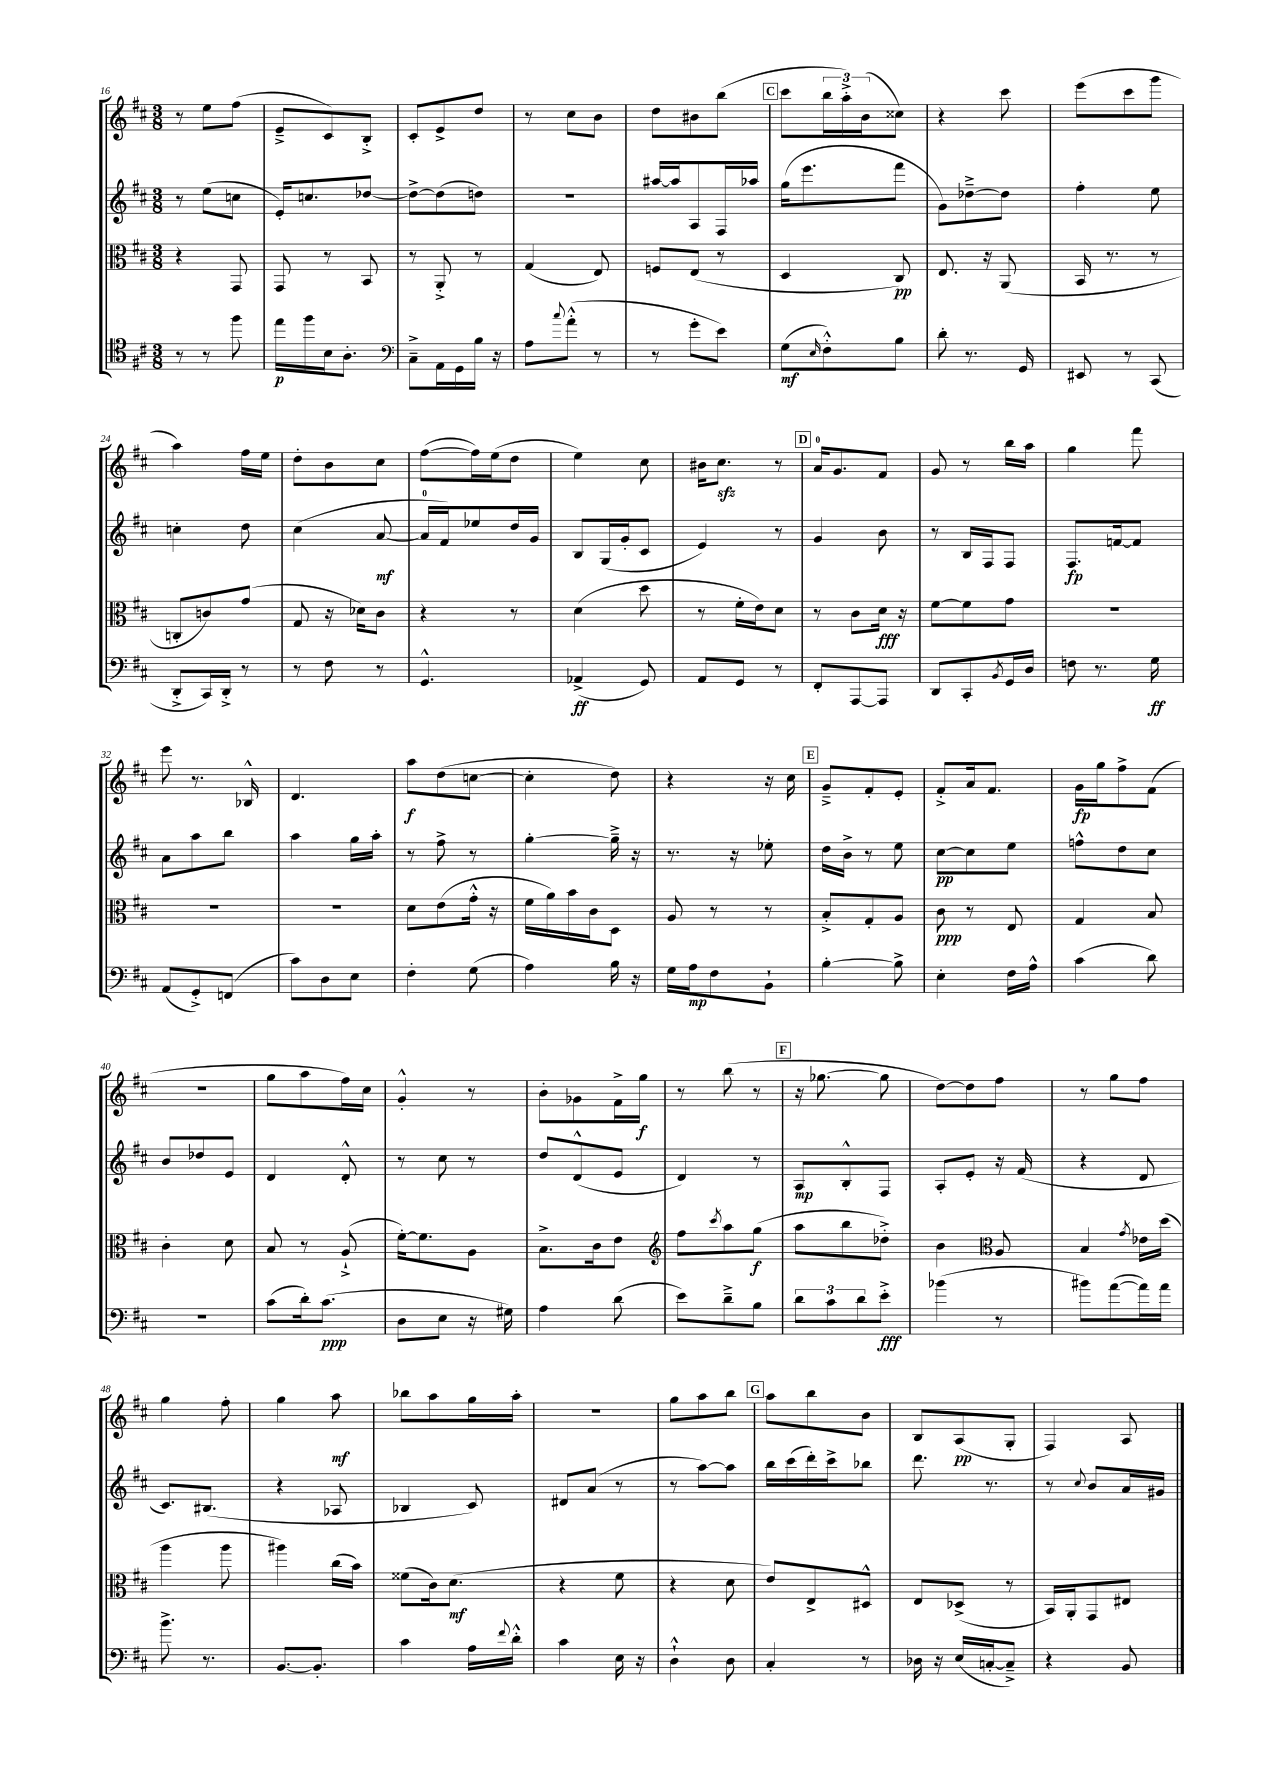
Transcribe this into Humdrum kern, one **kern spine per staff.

**kern	**kern	**kern	**kern
*staff4	*staff3	*staff2	*staff1
*clefC4	*clefC3	*clefG2	*clefG2
*k[f#c#]	*k[f#c#]	*k[f#c#]	*k[f#c#]
*M3/8	*M3/8	*M3/8	*M3/8
8r	4r	8r	8r
8r	.	(8ee	8ee
8ff#	8GG	8cc	(8ff#
=	=	=	=
16ee	8GG	16e')	8e~^
16ff#	.	8.cc	.
16B	8r	.	8c#)
8.A'	.	.	.
.	8BB	[8dd-	8B'^
=	=	=	=
*clefF4	*	*	*
8C#~^	8r	8dd-^_	8c#'
16AA	8AA'^	(8dd-]	8e^
16GG	.	.	.
16B	8r	8dd)	8dd
16r	.	.	.
=	=	=	=
8A	(4G	4.r	8r
8qqcc#	.	.	.
(8a'^^	.	.	8cc#
8r	8E)	.	8b
=	=	=	=
8r	8F	[16aa#	8dd
.	.	16aa#]	.
8g'	(8E	8A	8b#
8e)	8r	16F#	(8bb
.	.	16aa-	.
=	=	=	=
(8G	4D	(16gg	8ccc#
.	.	8.eee	.
16qqE	.	.	.
8F#'^^)	.	.	24bb
.	.	.	24aa'^)
.	.	.	(24b
8B	8C#)	8fff#	8cc##)
=	=	=	=
8d'	8.E	8g)	4r
8.r	.	[8dd-~^	.
.	16r	.	.
.	(8AA	8dd-]	8ccc#
16GG	.	.	.
=	=	=	=
8EE#	16BB	4ff#'	(8eee
.	8.r	.	.
8r	.	.	8ccc#
(8CC#	8r	8ee	8ggg
=	=	=	=
8DD'^	8C'	4cc'	4aa)
16CC#)	8c)	.	.
16DD'^	.	.	.
8r	(8g	8dd	16ff#
.	.	.	16ee
=	=	=	=
8r	8G	(4cc#	8dd'
8F#	16r	.	8b
.	16d-)	.	.
8r	8c#	[8a	8cc#
=	=	=	=
4.GG^^	4r	16a]	([8ff#
.	.	16f#)	.
.	.	8ee-	16ff#])
.	.	.	(16ee
.	8r	16dd	8dd
.	.	16g	.
=	=	=	=
(4AA-^	(4d	8B	4ee)
.	.	(16G	.
.	.	16g'	.
8GG)	8dd	8c#	8cc#
=	=	=	=
8AA	8r	4e)	16b#
.	.	.	8.cc#
8GG	16f#'	.	.
.	16e)	.	.
8r	8d	8r	8r
=	=	=	=
8FF#'	8r	4g	16a
.	.	.	8.g
[8AAA	8c#	.	.
8AAA]	16d	8b	8f#
.	16r	.	.
=	=	=	=
8DD	[8f#	8r	8g
8CC#'	8f#]	16B	8r
.	.	16F#	.
8qBB	.	.	.
16GG	8g	8F#	16bb
16D	.	.	16aa
=	=	=	=
8F	4.r	8.F#	4gg
8.r	.	.	.
.	.	[16f	.
.	.	8f]	8fff#
16G	.	.	.
=	=	=	=
(8AA	4.r	8a	8eee
8GG'^)	.	8aa	8.r
(8FF	.	8bb	.
.	.	.	16B-^^
=	=	=	=
8c#)	4.r	4aa	4.d
8D	.	.	.
8E	.	16gg	.
.	.	16aa'	.
=	=	=	=
4F#'	8d	8r	8aa
.	(8e	8ff#^	(8dd
(8G	16g'^^	8r	[8cc
.	16r	.	.
=	=	=	=
4A)	16f#	[4gg'	4cc']
.	16a)	.	.
.	16b	.	.
.	16c#	.	.
16B	8D	16gg~^]	8dd)
16r	.	16r	.
=	=	=	=
16G	8A	8.r	4r
16A	.	.	.
8F#	8r	.	.
.	.	16r	.
8BB`	8r	8ee-'	16r
.	.	.	16cc#
=	=	=	=
[4B'	8B'^	16dd	8g~^
.	.	16b^	.
.	8G'	8r	8f#'
8B^]	8A	8ee	8e'
=	=	=	=
4E'	8c#	[8cc#	8f#'^
.	8r	8cc#]	16a
.	.	.	8.f#
16F#	8E	8ee	.
16A^^	.	.	.
=	=	=	=
(4c#	4G	8ff^^	16g
.	.	.	16gg
.	.	8dd	8ff#^
8d)	8B	8cc#	(8f#
=	=	=	=
4.r	4c#'	8b	4.r
.	.	8dd-	.
.	8d	8e	.
=	=	=	=
(8c#	8B	4d	8gg
16d')	8r	.	8aa
(8.c#	.	.	.
.	(8A`^	8d'^^	16ff#)
.	.	.	16cc#
=	=	=	=
8D	[16f#')	8r	4g'^^
.	8.f#]	.	.
8E	.	8cc#	.
16r	8A	8r	8r
16G#)	.	.	.
=	=	=	=
4A	8.B^	8dd	8b'
.	.	(8d^^	8g-
.	16c#	.	.
(8d	8e	8e	16f#^
.	.	.	16gg
=	=	=	=
*	*clefG2	*	*
8e)	8ff#	4d)	8r
.	8qccc#	.	.
8d~^	8aa	.	(8bb
8B	(8gg	8r	8r
=	=	=	=
12d	8aa	8A	16r
.	.	.	[8.gg-
12c#	.	.	.
.	8bb	8B'^^	.
12d	.	.	.
8e'^	8dd-'^)	8F#	8gg-]
=	=	=	=
(4b-	4b	8A'	[8dd)
.	.	8e'	8dd]
*	*clefC3	*	*
8r	8A	16r	8ff#
.	.	(16f#	.
=	=	=	=
8b#)	4B	4r	8r
([8a	.	.	8gg
.	8qg	.	.
16a])	16e-	8d	8ff#
16a	(16dd	.	.
=	=	=	=
8.b^	4aa	8.c#)	4gg
8.r	.	(8.B#	.
.	8aa	.	8ff#'
=	=	=	=
[8.BB	4aa#)	4r	4gg
8.BB']	.	.	.
.	(16cc#	8A-	8aa
.	16b)	.	.
=	=	=	=
4c#	(8f##	4B-	8bb-
.	16c#)	.	8aa
.	(8.d	.	.
16A	.	8c#)	16gg
8qqf#	.	.	.
16d'^^	.	.	16aa'
=	=	=	=
4c#	4r	8d#	4.r
.	.	(8a	.
16E	8f#	8r	.
16r	.	.	.
=	=	=	=
4D`^^	4r	8r	8gg
.	.	[8aa)	8aa
8D	8d	8aa]	8bb
=	=	=	=
4C#'	8e)	16bb	8aa
.	.	(16ccc#	.
.	8E^	16ddd')	8bb
.	.	16ccc#^	.
8r	8D#^^	8bb-	8b
=	=	=	=
16D-	8E	8.ddd	8B
16r	.	.	.
(16E	(8D-^	.	(8A
[16C'	.	8.r	.
8C~^])	8r	.	8G'
=	=	=	=
4r	16BB)	8r	4F#)
.	16AA'	.	.
.	.	8qqcc#	.
.	8GG	8b	.
8BB	8E#	16a	8A
.	.	16g#	.
==	==	==	==
*-	*-	*-	*-
